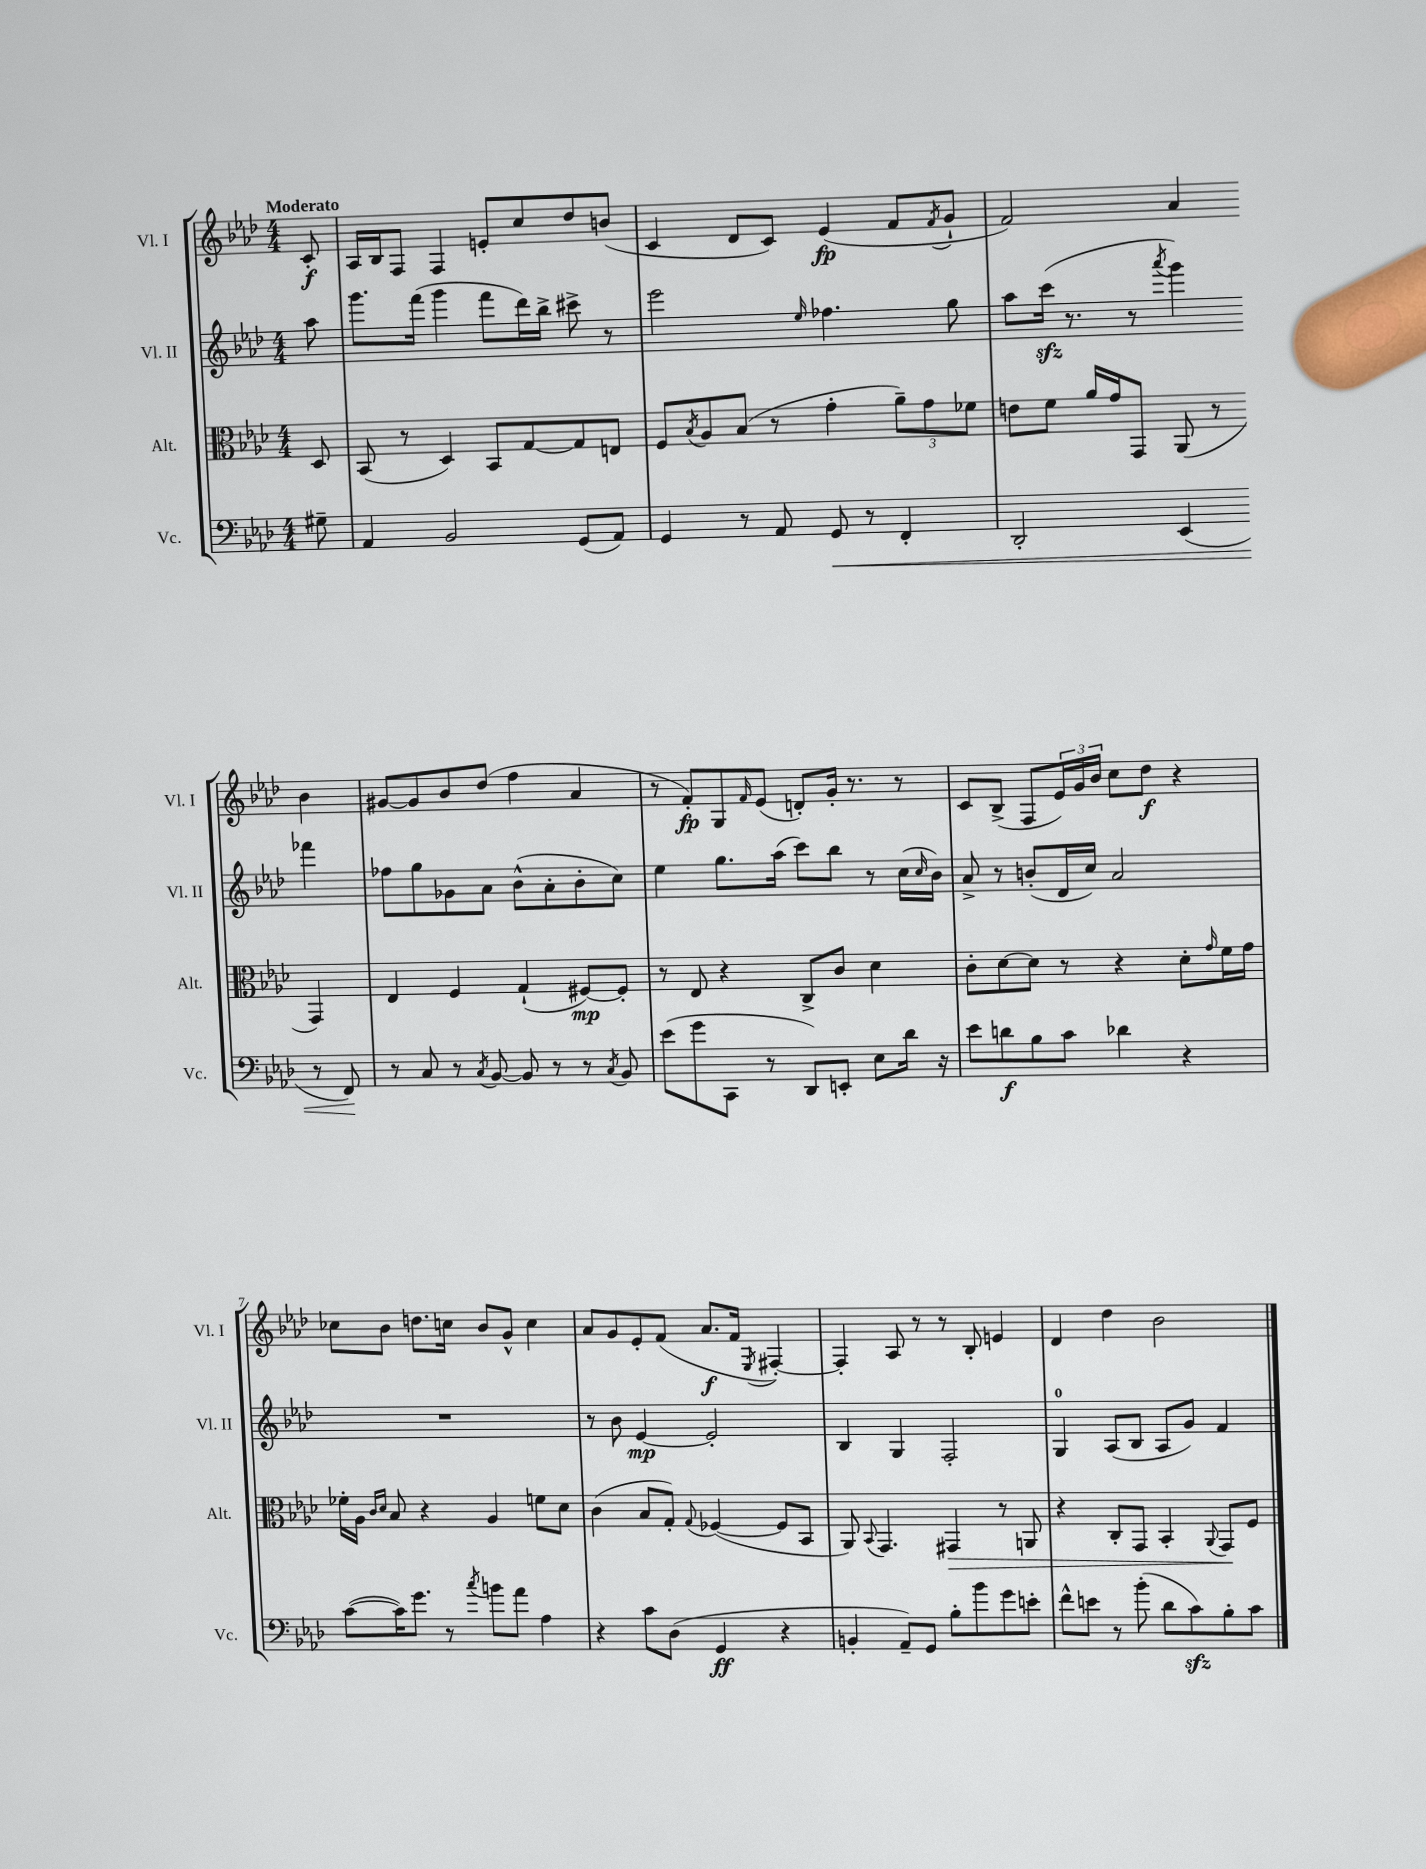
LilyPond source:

<<
\new StaffGroup <<
\new Staff = "s0" \with { instrumentName = "Vl. I" shortInstrumentName = "Vl. I" } {
    \clef treble \key aes \major \numericTimeSignature \time 4/4 \partial 8 \tempo "Moderato"
    c'8-.\f |
    aes16 bes16 f8 f4 e'8-. c''8 des''8 b'8( |
    c'4 des'8 c'8) ees'4\fp( f'8 \acciaccatura { f'8 } g'8-! |
    f'2) aes'4 bes'4 |
    gis'8~ gis'8 bes'8 des''8( f''4 aes'4 |
    r8 f'8-.\fp) g8 \grace { f'16 } ees'8( d'8-.) g'16-. r8. r8 |
    c'8 bes8->( f8 \tuplet 3/2 { ees'16) g'16 bes'16 } c''8 des''8\f r4 |
    ces''8 bes'8 d''8. c''16 bes'8 g'8-^ c''4 |
    aes'8 g'8 ees'8-. f'8( aes'8.\f f'16 \acciaccatura { ees8 } fis4~-.) |
    fis4-. aes8 r8 r8 bes8-. e'4 |
    des'4 des''4 bes'2 \bar "|." |
}
\new Staff = "s1" \with { instrumentName = "Vl. II" shortInstrumentName = "Vl. II" } {
    \clef treble \key aes \major \numericTimeSignature \time 4/4 \partial 8
    aes''8 |
    g'''8. f'''16( g'''4 f'''8 des'''16) bes''16-> cis'''8-> r8 |
    ees'''2 \grace { ees''16 } fes''4. g''8 |
    aes''8 c'''16\sfz( r8. r8 \acciaccatura { aes'''8 } g'''4) fes'''4 |
    fes''8 g''8 ges'8 aes'8 bes'8-^( aes'8-. bes'8-. c''8) |
    ees''4 g''8. aes''16( c'''8) bes''8 r8 c''16( \grace { c''16 } bes'16) |
    aes'8-> r8 b'8-.( des'16 c''16) aes'2 |
    R1 |
    r8 bes'8 ees'4~\mp ees'2-. |
    bes4 g4 f2-. |
    g4-0 aes8( bes8 aes8 g'8) f'4 \bar "|." |
}
\new Staff = "s2" \with { instrumentName = "Alt." shortInstrumentName = "Alt." } {
    \clef alto \key aes \major \numericTimeSignature \time 4/4 \partial 8
    des8 |
    bes,8( r8 des4) bes,8 g8~ g8 e8 |
    f8 \acciaccatura { bes8 } aes8 bes8( r8 g'4-. \tuplet 3/2 { aes'8--) g'8 fes'8 } |
    e'8 f'8 aes'16 g'16 g,8 aes,8( r8 g,4) |
    ees4 f4 g4-!( fis8~\mp) fis8-. |
    r8 ees8 r4 c8-> c'8 des'4 |
    c'8-. des'8~ des'8 r8 r4 des'8-. \grace { g'16 } f'16 g'16 |
    fes'16-. aes16 \grace { c'16 des'16 } bes8 r4 aes4 f'8 des'8 |
    c'4( bes8 g8-.) \appoggiatura { g8 } fes4~( fes8 bes,8 |
    aes,8) \appoggiatura { bes,8 } g,4. gis,4\> r8 a,8 |
    r4 c8-. g,8 bes,4-. \appoggiatura { aes,8 } g,8\! f8 \bar "|." |
}
\new Staff = "s3" \with { instrumentName = "Vc." shortInstrumentName = "Vc." } {
    \clef bass \key aes \major \numericTimeSignature \time 4/4 \partial 8
    gis8-- |
    aes,4 bes,2 g,8( aes,8) |
    g,4 r8 aes,8 g,8\< r8 f,4-. |
    des,2-. ees,4( r8 f,8\!) |
    r8 c8 r8 \acciaccatura { c8 } bes,8~ bes,8 r8 r8 \acciaccatura { c8 } bes,8 |
    ees'8( g'8 c,8 r8 des,8) e,8-. ees8 des'16 r16 |
    ees'8 d'8\f bes8 c'8 des'4 r4 |
    c'8~( c'16) g'8. r8 \acciaccatura { c''8 } b'8 aes'8 aes4 |
    r4 c'8 des8( g,4\ff r4 |
    b,4-. aes,8--) g,8 bes8-. bes'8 g'8 e'8-. |
    f'8-^ e'8 r8 bes'8-.( des'8 c'8\sfz) bes8-. c'8 \bar "|." |
}
>>
>>
